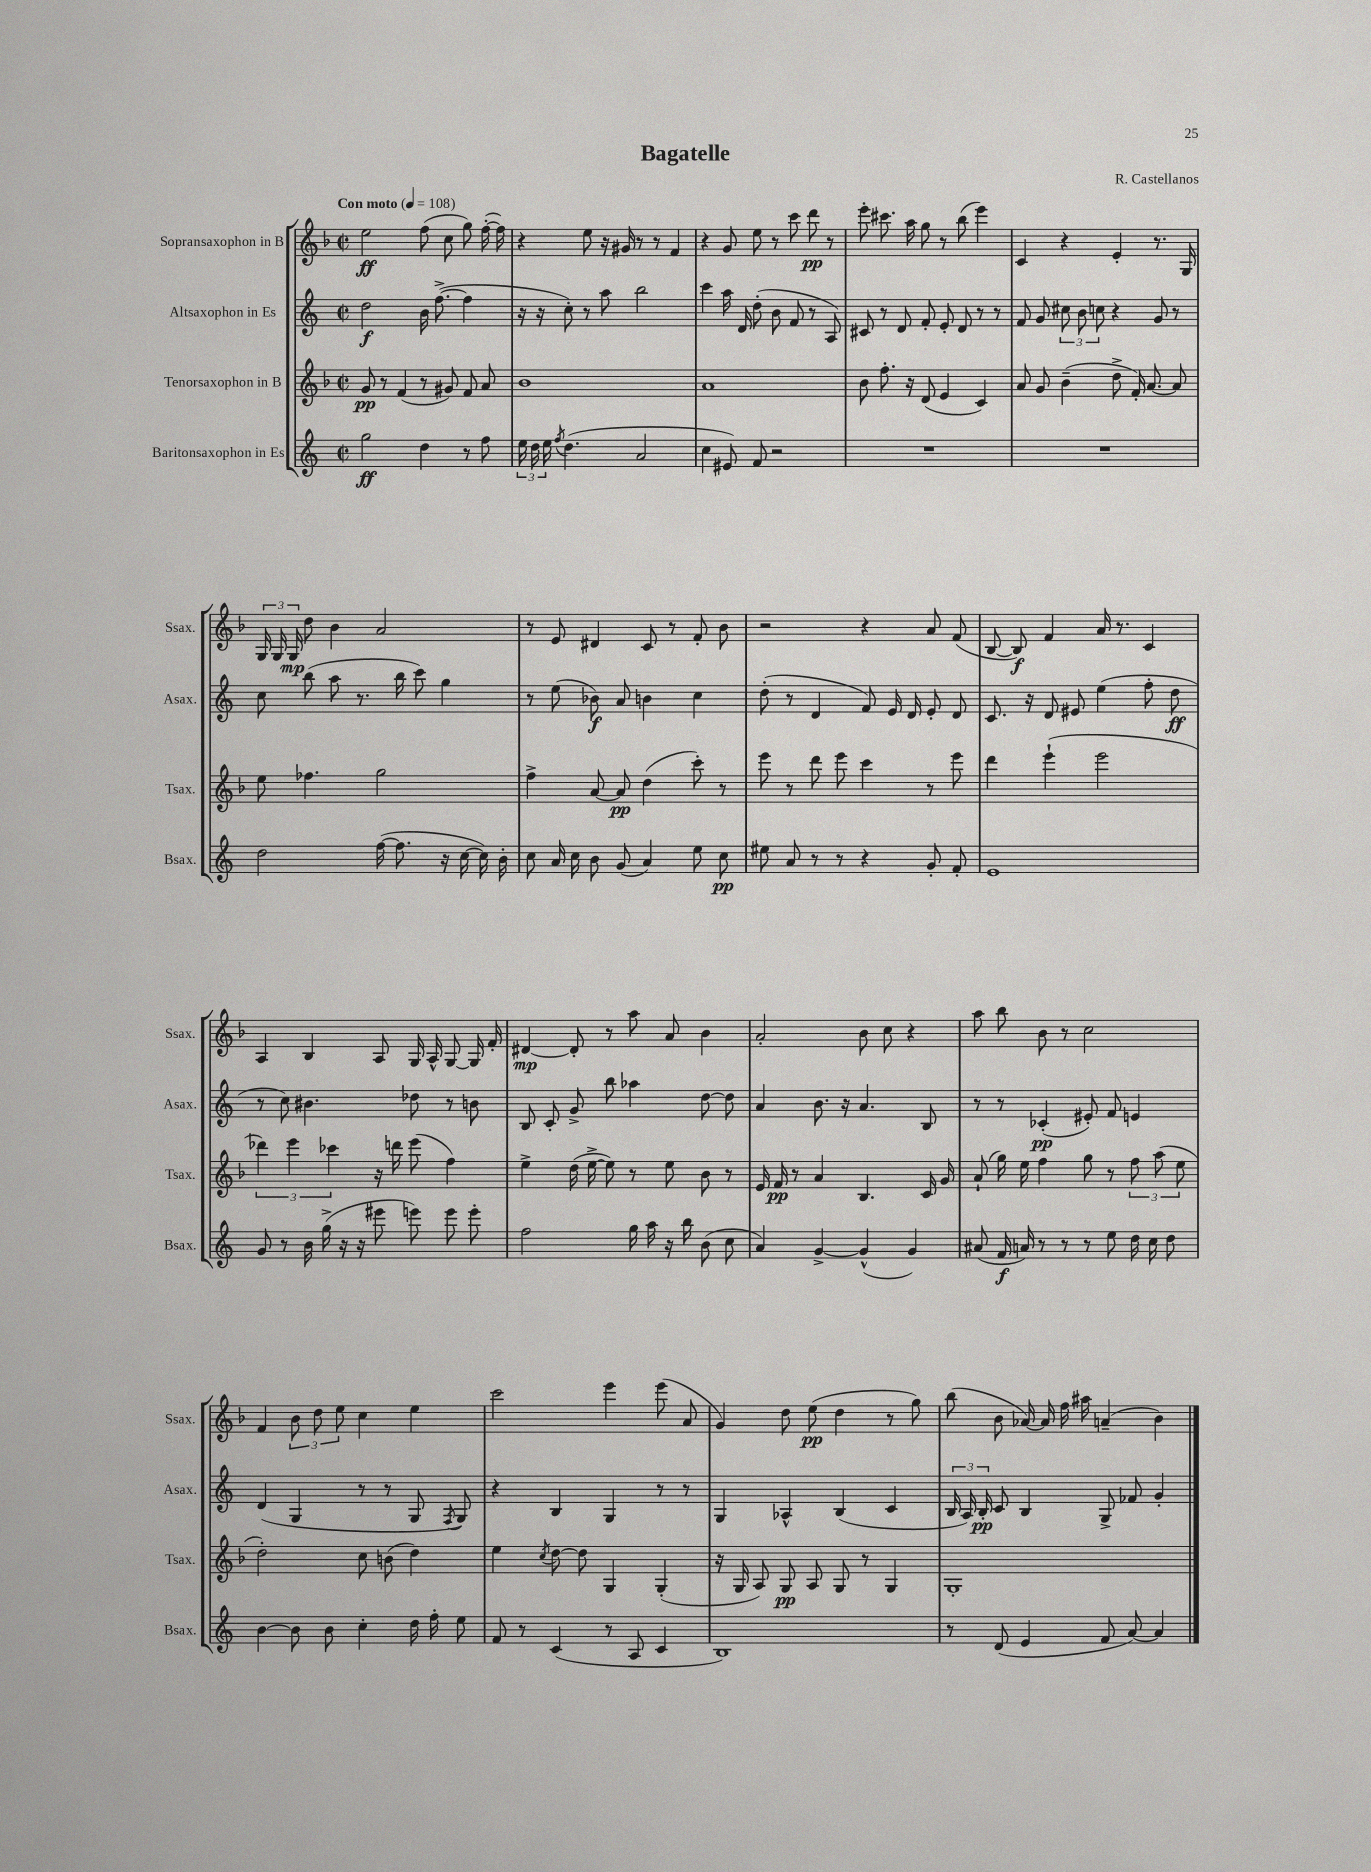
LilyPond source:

\header { title = "Bagatelle" composer = "R. Castellanos" }
<<
\new StaffGroup <<
\new Staff = "s0" \with { instrumentName = "Sopransaxophon in B" shortInstrumentName = "Ssax." } {
    \clef treble \key f \major \defaultTimeSignature \time 2/2 \tempo "Con moto" 4 = 108
    \autoBeamOff e''2\ff f''8( c''8 g''8) f''16~-.( f''16) |
    r4 e''8 r16 gis'16 r8 r8 f'4 |
    r4 g'8 e''8 r8 c'''8 d'''8\pp r8 |
    e'''8-. cis'''8. a''16 g''8 r8 bes''8( e'''4) |
    c'4 r4 e'4-. r8. g16 |
    \tuplet 3/2 { g16 g16 g16\mp } d''8 bes'4 a'2 |
    r8 e'8 dis'4 c'8 r8 f'8-. bes'8 |
    r2 r4 a'8 f'8( |
    bes8~ bes8\f) f'4 a'16 r8. c'4 |
    a4 bes4 a8 g16 a16-^ g8~ g16 f'16-. |
    dis'4~\mp dis'8-. r8 a''8 a'8 bes'4 |
    a'2-. bes'8 c''8 r4 |
    a''8 bes''8 bes'8 r8 c''2 |
    f'4 \tuplet 3/2 { bes'8 d''8 e''8 } c''4 e''4 |
    c'''2 e'''4 e'''8( a'8 |
    g'4) d''8 e''8\pp( d''4 r8 g''8) |
    bes''8( bes'8 aes'16~) aes'16 f''16 ais''16 a'4--( bes'4) \bar "|." |
}
\new Staff = "s1" \with { instrumentName = "Altsaxophon in Es" shortInstrumentName = "Asax." } {
    \clef treble \key c \major \defaultTimeSignature \time 2/2
    \autoBeamOff d''2\f b'16 f''8.~->( f''4 |
    r16 r16 c''8-.) r8 a''8 b''2 |
    c'''4 a''16 d'16 d''8-.( b'8 f'8 r8 a8) |
    cis'8 r8 d'8 f'8-. e'8-. d'8 r8 r8 |
    f'8 g'8 \tuplet 3/2 { cis''8 b'8 c''8 } r4 g'8 r8 |
    c''8 b''8( a''8 r8. b''16 c'''8) g''4 |
    r8 e''8( bes'8\f) a'8 b'4 c''4 |
    d''8-.( r8 d'4 f'8) e'16 d'16 e'8-. d'8 |
    c'8. r16 d'8 eis'8 e''4( f''8-. d''8\ff |
    r8 c''8) bis'4. des''8 r8 b'8 |
    b8 c'8-. g'8-> b''8 aes''4 d''8~ d''8 |
    a'4 b'8. r16 a'4. b8 |
    r8 r8 ces'4-.\pp( eis'8-.) f'8 e'4 |
    d'4( g4 r8 r8 g8 \acciaccatura { f8 } g8) |
    r4 b4 g4 r8 r8 |
    g4 aes4-^ b4( c'4 |
    \tuplet 3/2 { b16 a16) b16-.\pp } c'8 b4 g8-> fes'8 g'4-. \bar "|." |
}
\new Staff = "s2" \with { instrumentName = "Tenorsaxophon in B" shortInstrumentName = "Tsax." } {
    \clef treble \key f \major \defaultTimeSignature \time 2/2
    \autoBeamOff g'8\pp r8 f'4( r8 gis'8) f'8 a'8 |
    bes'1 |
    a'1 |
    bes'8 f''8.-. r16 d'8( e'4 c'4) |
    a'8 g'8 bes'4--( d''8-> f'16-.) a'8.~ a'8 |
    e''8 fes''4. g''2 |
    f''4-> a'8~ a'8\pp d''4( c'''8-.) r8 |
    e'''8 r8 d'''8 e'''8 c'''4 r8 e'''8 |
    d'''4 e'''4-!( e'''2 |
    \tuplet 3/2 { des'''4) e'''4 ces'''4 } r16 d'''16 e'''8( f''4) |
    e''4-> d''16( e''16~-> e''8) r8 e''8 bes'8 r8 |
    e'16 f'16\pp r8 a'4 bes4. c'16 g'16 |
    a'8-!( g''16) e''16 f''4 g''8 r8 \tuplet 3/2 { f''8 a''8( e''8 } |
    d''2-.) c''8 b'8( d''4) |
    e''4 \acciaccatura { c''8 } d''8~ d''8 g4 g4-.( |
    r16 g16 a8) g8\pp a8 g8 r8 g4 |
    g1-. \bar "|." |
}
\new Staff = "s3" \with { instrumentName = "Baritonsaxophon in Es" shortInstrumentName = "Bsax." } {
    \clef treble \key c \major \defaultTimeSignature \time 2/2
    \autoBeamOff g''2\ff d''4 r8 f''8 |
    \tuplet 3/2 { e''16 d''16 e''16 } \acciaccatura { f''8 } d''4.( a'2 |
    c''4 eis'8) f'8 r2 |
    R1 |
    R1 |
    d''2 f''16~( f''8. r16 c''16~ c''16) b'16-. |
    c''8 a'16 c''16 b'8 g'8( a'4) e''8 c''8\pp |
    eis''8 a'8 r8 r8 r4 g'8-. f'8-. |
    e'1 |
    g'8 r8 b'16 g''16->( r16 r16 eis'''8 e'''8) e'''8 e'''8-. |
    f''2 g''16 a''16 r16 b''16 b'8( c''8 |
    a'4) g'4~-> g'4-^( g'4) |
    ais'8( f'16\f a'16) r8 r8 r8 e''8 d''16 c''16 d''8 |
    b'4~ b'8 b'8 c''4-. d''16 f''16-. e''8 |
    f'8 r8 c'4( r8 a8 c'4 |
    b1) |
    r8 d'8( e'4 f'8 a'8~) a'4 \bar "|." |
}
>>
>>
\layout { \context { \Score \remove "Bar_number_engraver" } }
